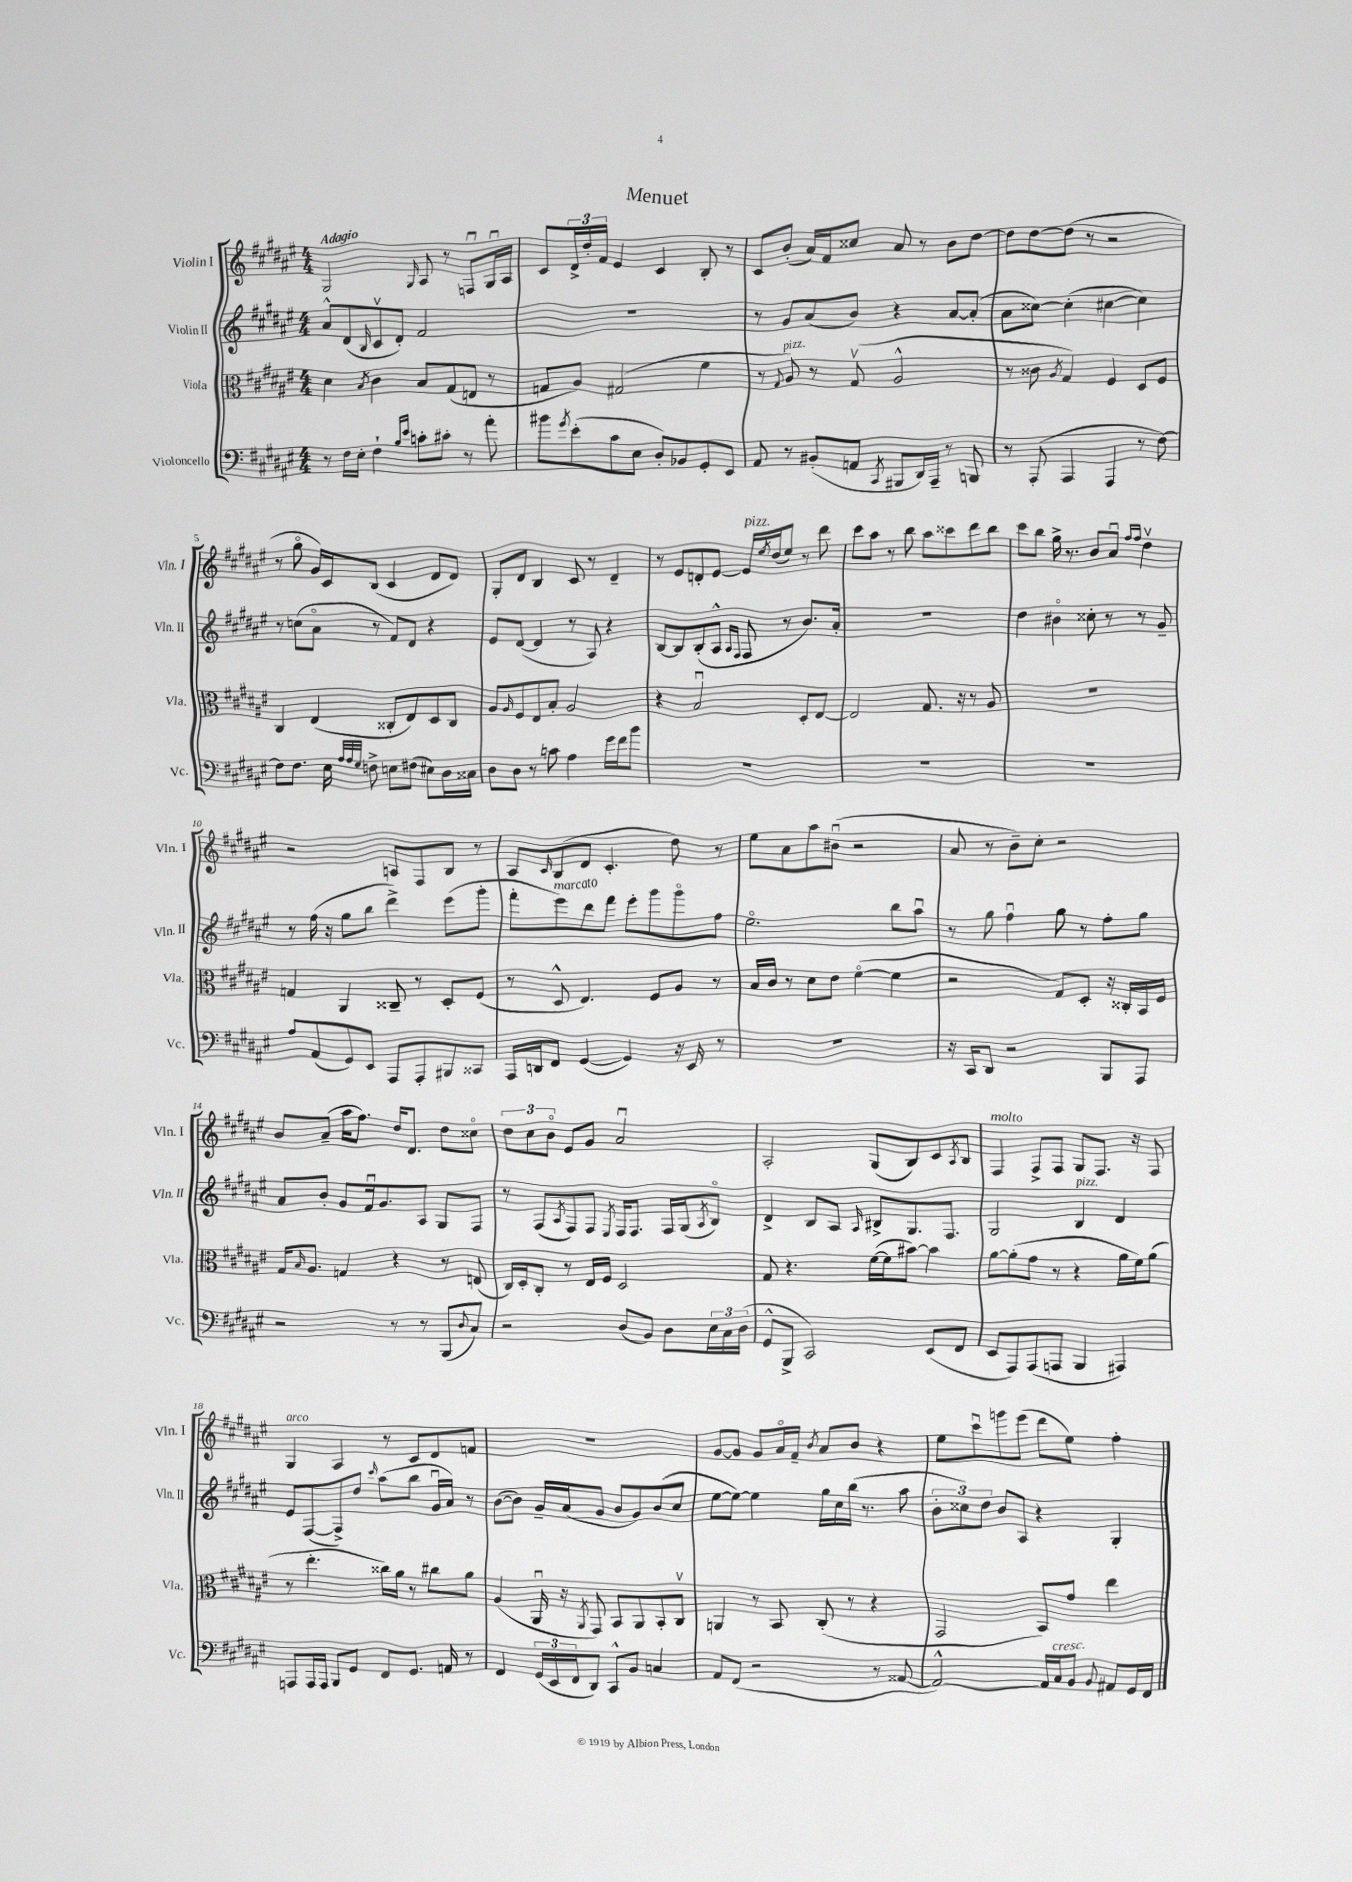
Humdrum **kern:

**kern	**kern	**kern	**kern
*staff4	*staff3	*staff2	*staff1
*clefF4	*clefC3	*clefG2	*clefG2
*k[f#c#g#d#a#e#]	*k[f#c#g#d#a#e#]	*k[f#c#g#d#a#e#]	*k[f#c#g#d#a#e#]
*M4/4	*M4/4	*M4/4	*M4/4
8r	4d#	8a#^^	2G#
16F#	.	(8d#	.
16E#'	.	.	.
.	8qB	16qqB	.
4F#`	4c#	8c#v	.
.	.	8d#')	.
16qqB	.	.	.
16qqe#	.	.	16qqG#
8c'	8B	2f#	8A#
8c#'	(8G#	.	8r
8r	8E	.	8Fu
8a#'	8r	.	16G#u
.	.	.	16A#
=	=	=	=
8b#	8G	1r	8c#
8qg#	.	.	.
(8e#'	8A#)	.	24d#^
.	.	.	24dd#'
.	.	.	24f#
8c#	(2G#	.	4e#
8E#	.	.	.
8D#')	.	.	4c#
8BB-	.	.	.
8GG#'	4f#	.	8B'
8EE#	.	.	8r
=	=	=	=
8AA#	8r	8r	8c#
.	8qqG#	.	.
8r	8A#)	8g#	(8b'
(8BB#'	8r	(8a#	16a#)
.	.	.	16f#
8AA	(8G#v	8b)	8cc##
8qCC#	.	.	.
8BBB#	2A#^^	4r	8a#
16DD#)	.	.	8r
16AAA#~	.	.	.
8r	.	[8a#	8b
8BBB	.	(8a#']	[8dd#
=	=	=	=
8r	8r	8a#	8dd#]
(8AAA#'	8c##	[8cc##)	[8dd#
.	8qA#	.	.
4AAA#	4G#)	(4cc##']	(8dd#]
.	.	.	8r
4AAA#	4F#	[4cc#	2r
8r	8D#	4cc#])	.
[8F#)	8F#	.	.
=	=	=	=
8F#]	4C#	8r	8r
8.F#	.	(8cc	8gg#o
.	(4E#	8a#o	16g#)
16E#	.	.	16c#
32qqA#	.	.	.
32qqA#	.	.	.
32qqG#	.	.	.
8F^	.	8r	(8B
8E	8C##'	8f#)	4c#
(8F#	8E#)	8d#	.
8E#)	8D#	4r	8d#
16D#	8C##	.	8d#)
16C##	.	.	.
=	=	=	=
8D#	8A#	8e#	8G#'
.	16qqA#	.	.
8D#	8F#	([8d#	8d#
8r	8E#	4d#]	4B
8c	8B'	.	.
4A#	2A#	8r	8c#
.	.	8A#)	8r
16g#	.	4r	4d#~
16f#	.	.	.
8b	.	.	.
=	=	=	=
1r	4r	[8B	8r
.	.	8B]	8e#
.	2Bu	(8B'	8d'
.	.	8A#^^	[8e#
.	.	16qqA#	.
.	.	16qqF#	.
.	.	8F#	16e#]
.	.	.	8qee#
.	.	.	(16dd#
.	.	8r	8ee#)
.	8D#'	8.b)	8r
.	[8E#	.	8ddd#
.	.	16a#'	.
=	=	=	=
1r	2E#]	1r	8ccc#
.	.	.	8aa#
.	.	.	8r
.	.	.	8bb
.	8.G#	.	8aa#
.	.	.	8ccc##
.	16r	.	.
.	8r	.	8ddd#
.	8A#	.	8bb
=	=	=	=
1r	1r	4dd#	8ccc#
.	.	.	8bb
.	.	4b#o	16gg#^
.	.	.	8.r
.	.	8cc##'	8b
.	.	8r	8a#u
.	.	.	16qqff#
.	.	.	16qqff#
.	.	8r	4dd#v
.	.	8g#~	.
=	=	=	=
8A#	4G	8r	2r
(8AA#	.	(16ff#	.
.	.	16r	.
8GG#)	4AA#	8gg#	.
8EE#	.	8bb	.
8AAA#	8C##~	4ddd#^)	8A
8AAA#'	8r	.	8F#
8BBB#	8D#'	(8eee#	8B
8CC##	(8F#	8ggg#'	8r
=	=	=	=
16AAA#	8r	8fff#'	8A#
16DD	.	.	.
.	.	.	16qqc#
8FF#	8D#^^	8eee#)	(8B
([4GG#	4.E#)	8ddd#	8d#
.	.	8fff#	4.c#'
4GG#])	.	8eee#'	.
.	8F#	8ggg#	.
16r	8A#	8ggg#o	8dd#)
16EE#	.	.	.
8r	8r	8ff#	8r
=	=	=	=
1r	16B	2.ee#o	8ee#
.	16c#	.	.
.	8r	.	8a#
.	8d#	.	8aa#
.	8e#	.	(8b#u
.	([4f#o	.	2r
.	4f#]	8bb	.
.	.	8aa#u	.
=	=	=	=
16r	2r	8r	8a#
16CC#	.	.	.
8DD#	.	8gg#	8r
2r	.	4ff#u	8b~)
.	.	.	8cc#'
.	8G#)	8gg#	2r
.	8D#'	8r	.
8BBB	16r	8ff#'	.
.	16C##'	.	.
8AAA#	16BB	8gg#	.
.	16F#	.	.
=	=	=	=
2r	16G#	8a#	8b
.	16qqB	.	.
.	8.A#	.	.
.	.	8b'	(8a#~
.	4G	8g#	16aa#
.	.	.	8.ff#)
.	.	16f#u	.
.	.	8.g#	.
8r	4r	.	16dd#
.	.	.	8.d#
8r	.	8A#	.
(8BBB	8r	8G#	8dd#
8qqD#	.	.	.
8C#)	(8E	8F#	8cc##o
=	=	=	=
2r	16C#)	8r	12dd#
.	16D#'	.	.
.	.	.	12cc#
.	8C#'	(8F#	.
.	.	.	12bo
.	.	8qA#	.
.	8r	8F#)	8e#
.	16E#	8F#	8g#
.	16F#	.	.
.	.	8qE#	.
(8D#	2D#	16F#	2a#u
.	.	8.F#	.
8BB)	.	.	.
8D#	.	16F#	.
.	.	(16G#	.
.	.	8qA#	.
24E#	.	8Bo)	.
24C#	.	.	.
(24D#	.	.	.
=	=	=	=
8GG#^^	8G#	4d#^	2A#'
8BBB^	4.r	.	.
2CC#)	.	8B	.
.	.	8A#	.
.	.	16qqA#	.
.	([16f#	8B#^	(8G#
.	16f#]	.	.
.	[8b#)	8.G#	8B)
(8EE#	4b#]	.	8c#
.	.	8.F#	.
.	.	.	8qA#
8FF#	.	.	8B
=	=	=	=
8EE#	[8a#	2G#	4F#
8AAA#)	(8a#']	.	.
(8AAA#	8g#	.	8F#^
8AAA	8r	.	8F#
4BBB	4r	4B	8G#
.	.	.	8.F#
4AAA#)	16a#	4d#	.
.	16f#)	.	16r
.	(8a#	.	8F#
=	=	=	=
8AAA	8r	8e#	4G#
16AAA	4.ee#'	([8F#	.
16AAA	.	.	.
8BBB	.	8F#^])	4A#
8GG#	.	8dd#	.
.	.	16qqccc#	.
8FF#	16cc##)	(8aa#	8r
.	16a#	.	.
8.GG#	8r	8bb	8c#
.	8cc#	16g#u	8d#
16AA	.	16a#)	.
8r	8a#	8r	8f
=	=	=	=
4FF#	(4A#	([8b	1r
.	.	8b])	.
(24GG#	16AA#u	16g#~	.
24EE#	.	.	.
.	16r	(16a#	.
24FF#	.	.	.
.	8qAA#	.	.
8DD#)	8GG#)	8g#	.
8CC#^^	8BB	8b	.
8BB	8AA#	8g#)	.
4C	8BB'	(8b	.
.	8C#v	8cc#	.
=	=	=	=
8AA#	4AA	[8ee#	[8g#
(8FF#	.	8ee#_)	8g#]
2r	8r	4ee#]	8g#
.	8BB	.	16a#o
.	.	.	16f#~
.	.	.	8qb
.	(8C#'	16gg#	8a#
.	.	16cc#	.
.	8r	(16bb	8b
.	.	8.r	.
8r	4r	.	4r
[8AA##	.	8aa#	.
=	=	=	=
2AA##^^_)	2GG#	12b'	8ee#
.	.	12cc##)	.
.	.	.	8ccc#u
.	.	12dd#	.
.	.	8b	8ggg
.	.	8A#	(8eee#
16AA##]	8BB)	4r	8ddd#
16C#	.	.	.
8BB	8g#	.	8ee#)
8qqBB	.	.	.
8AA#	4ee#	4G#'	4ff#'
16GG#	.	.	.
16FF#	.	.	.
==	==	==	==
*-	*-	*-	*-
